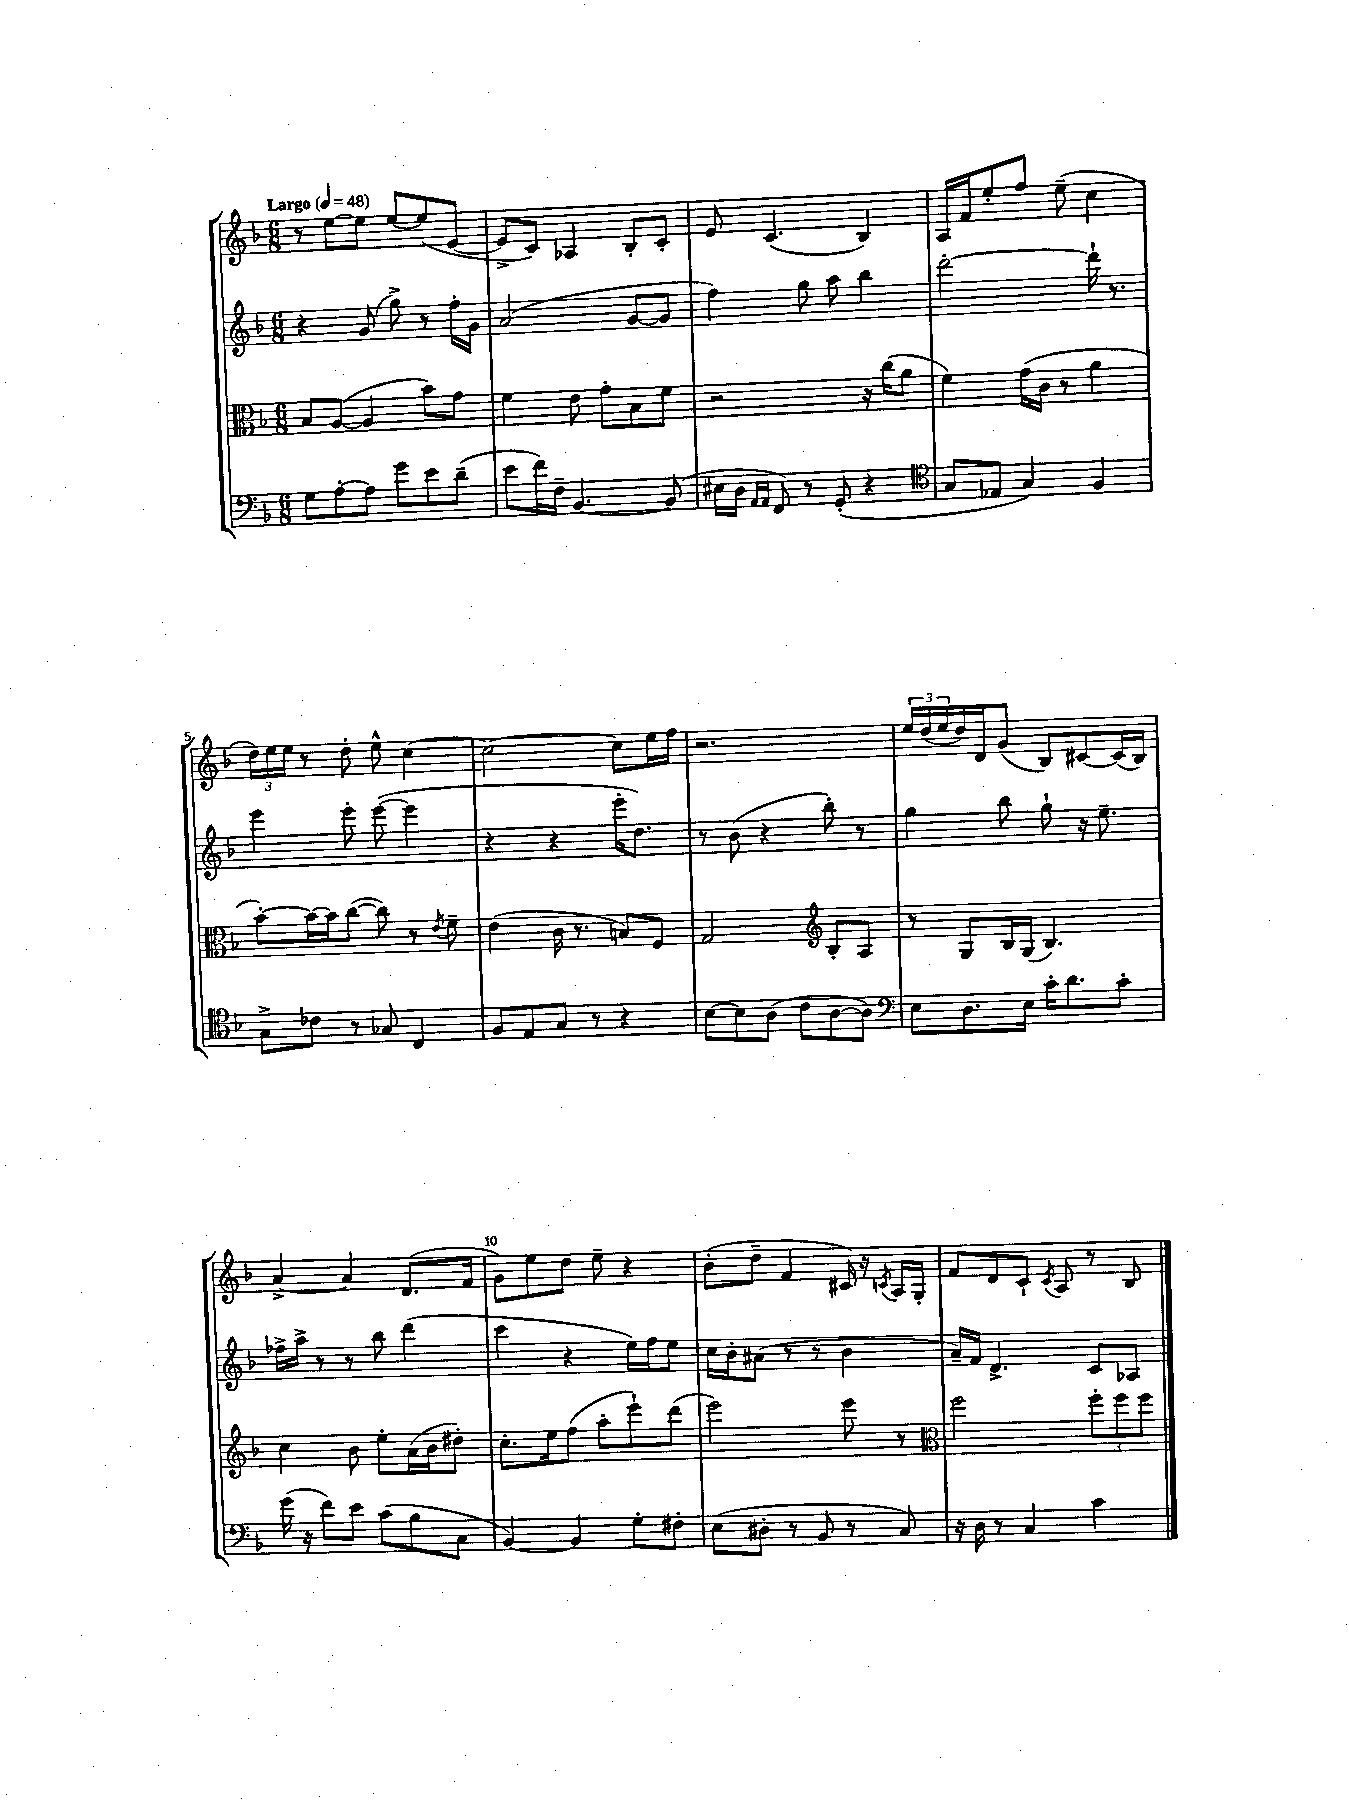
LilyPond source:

<<
\new StaffGroup <<
\new Staff = "s0" {
    \clef treble \key f \major \numericTimeSignature \time 6/8 \tempo "Largo" 4 = 48
    r8 e''8~ e''8 e''8~ e''8( e'8~ |
    e'8-> c'8) aes4 bes8-. c'8-. |
    e'8 c'4.( bes4) |
    a16 f'16 e''8-. f''8 e''8--( c''4 |
    \tuplet 3/2 { d''16) e''16 e''16 } r8 d''8-. e''8-^ c''4~ |
    c''2~ c''8 e''16 f''16 |
    r2. |
    \tuplet 3/2 { e''16 d''16( e''16 } d''16) d'16 g'8( bes8) cis'8~ cis'16( bes16) |
    a'4~-> a'4 d'8.( f'16 |
    g'8) e''8 d''8 e''8-- r4 |
    bes'8-.( d''8-- f'4 cis'16) r16 \acciaccatura { c'8 } a16 g16-. |
    f'8 d'8 c'8-! \acciaccatura { c'8 } a8 r8 bes8 \bar "|." |
}
\new Staff = "s1" {
    \clef treble \key f \major \numericTimeSignature \time 6/8
    r4 g'8( g''8->) r8 f''16-. g'16 |
    a'2( g'8~ g'8 |
    f''4) g''8 a''8 bes''4 |
    d'''2~-. d'''16-! r8. |
    e'''4 e'''8-. e'''8~( e'''4 |
    r4 r4 e'''16-. d''8.) |
    r8 bes'8( r4 bes''8-.) r8 |
    g''4 bes''8 g''8-! r16 e''8.-- |
    fes''16-> a''16-> r8 r8 bes''8 d'''4( |
    c'''4 r4 e''16) f''16 e''8 |
    c''16 bes'16-. ais'8( r8 r8 bes'4 |
    a'16--) f'16 d'4.-> c'8 aes8 \bar "|." |
}
\new Staff = "s2" {
    \clef alto \key f \major \numericTimeSignature \time 6/8
    bes8 a8~( a4 bes'8) g'8 |
    f'4 e'8 g'8-. bes8 f'8 |
    r2 r16 c''16( a'8 |
    f'4) g'16( c'16 r8 a'4 |
    bes'8~-.) bes'16~ bes'16 c''8~( c''8) r8 \acciaccatura { e'8 } f'8-- |
    e'4( c'16 r8. b8) f8 |
    g2 \clef treble bes8-. a8 |
    r8 g8 bes16 g16( bes4.) |
    c''4 bes'8 e''8-. a'16( bes'16 dis''8-.) |
    c''8.-. e''16 f''8( a''8-. e'''8-!) d'''8( |
    e'''2) e'''8 r8 |
    \clef alto f''2 \tuplet 3/2 { f''8-. f''8 f''8 } \bar "|." |
}
\new Staff = "s3" {
    \clef bass \key f \major \numericTimeSignature \time 6/8
    g8 a8~-. a8 g'8 e'8 d'8--( |
    e'8 f'16) f16-- bes,4.~ bes,8( |
    eis16 d16 \grace { a,16 a,16 } f,8) r8 g,8-.( r4 |
    \clef tenor g8 ees8 g4) f4 |
    g8-> ces'8 r8 ges8 c4 |
    f8 e8 g8 r8 r4 |
    bes8~ bes8 a8( c'8 a8~ a8) |
    \clef bass e8 d8. e16 c'16-. d'8. c'8-. |
    g'16( r16 f'8) e'8 c'8( bes8 c8 |
    bes,4~) bes,4 g8-. fis8-. |
    e8( dis8-. r8 bes,8 r8 c8) |
    r16 d16 r8 c4 c'4 \bar "|." |
}
>>
>>
\layout { \context { \Score \override BarNumber.break-visibility = ##(#f #t #t) barNumberVisibility = #(every-nth-bar-number-visible 5) } }
